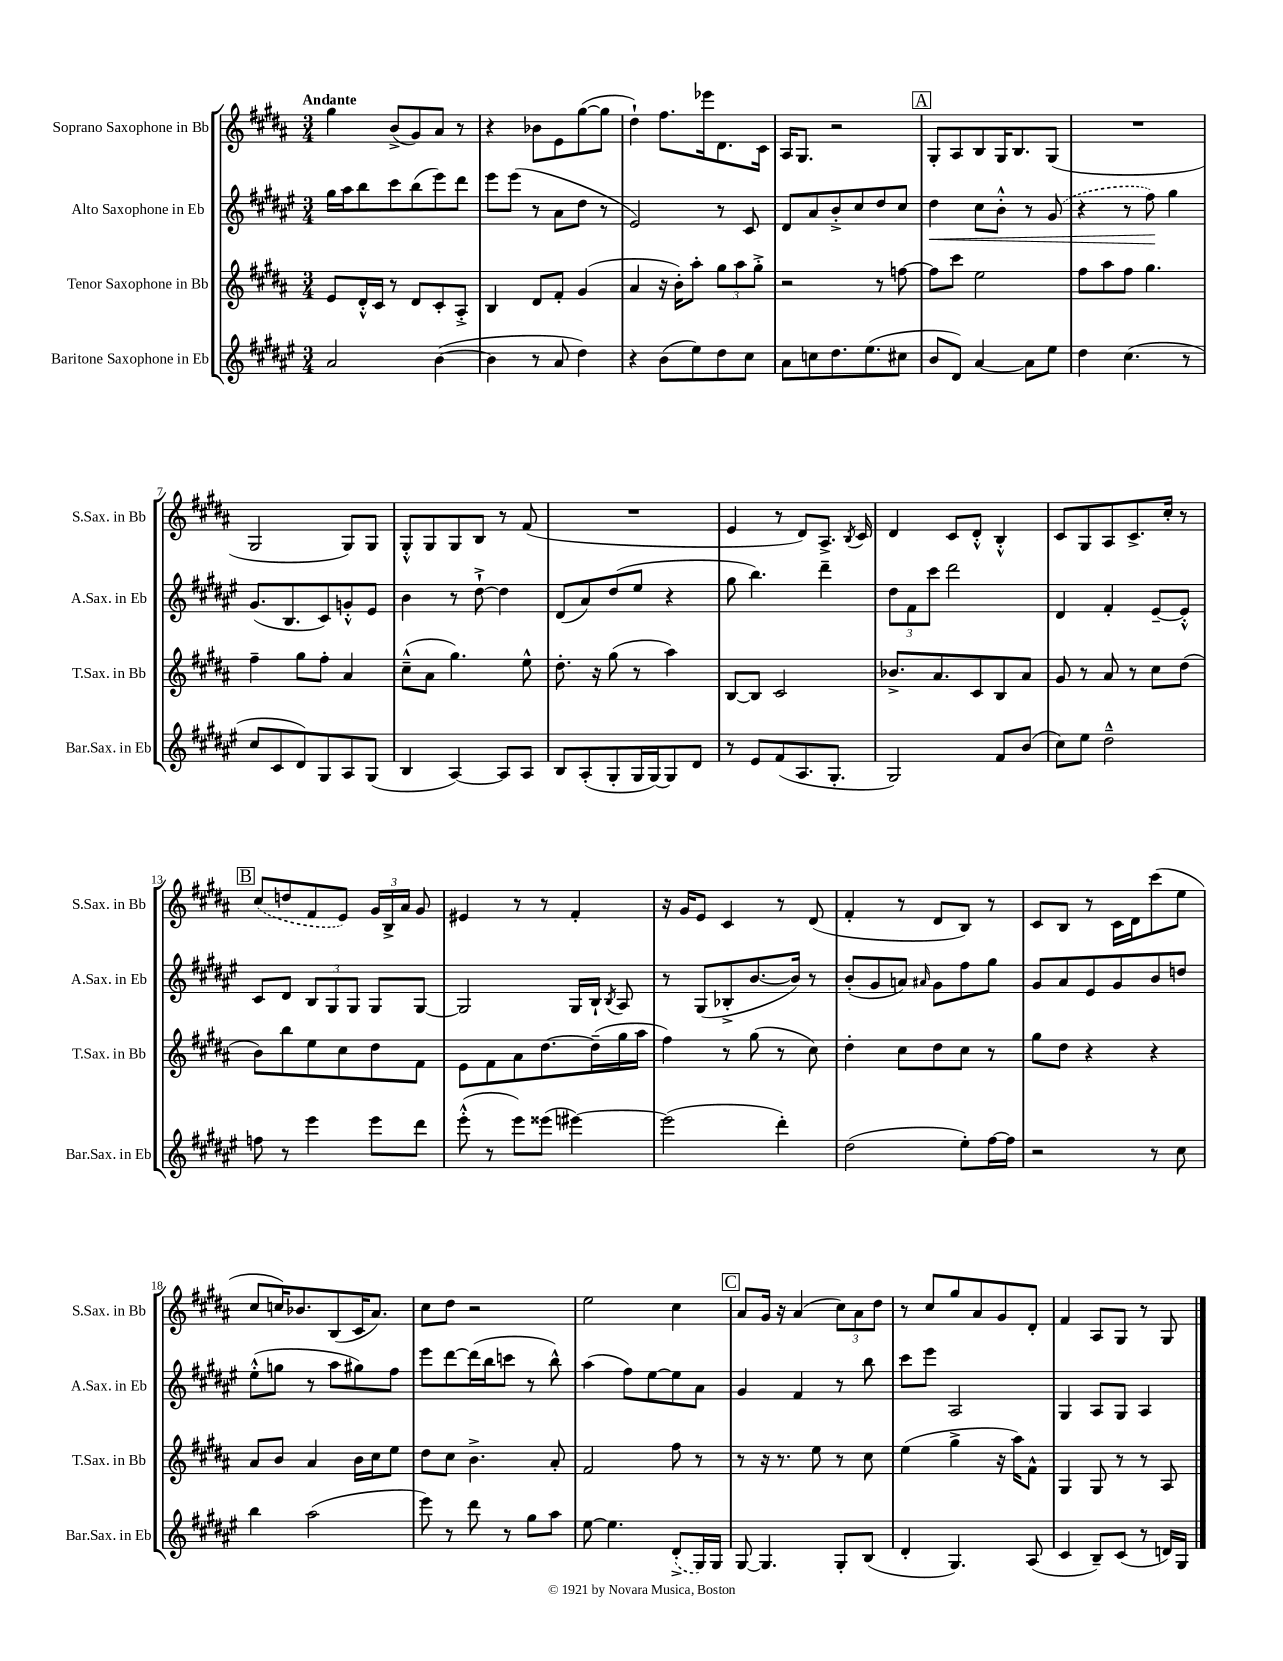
<<
\new StaffGroup <<
\new Staff = "s0" \with { instrumentName = "Soprano Saxophone in Bb" shortInstrumentName = "S.Sax. in Bb" } {
    \clef treble \key b \major \numericTimeSignature \time 3/4 \tempo "Andante"
    \autoBeamOff gis''4 b'8[->( gis'8) ais'8] r8 |
    r4 bes'8[ e'8 gis''8~( gis''8] |
    dis''4-!) fis''8.[ ees'''16 dis'8. cis'16] |
    ais16[ gis8.] r2 |
    \mark \markup { \box "A" } gis8[-. ais8 b8 gis16 b8. gis8]( |
    R2. |
    gis2 gis8[) gis8] |
    gis8[-.-^ gis8 gis8 b8] r8 fis'8( |
    R2. |
    e'4 r8 dis'8[) ais8.]-> \acciaccatura { b8 } cis'16 |
    dis'4 cis'8[ dis'8]-.-^ b4-.-^ |
    cis'8[ gis8 ais8 cis'8.-> cis''16]-. r8 |
    \mark \markup { \box "B" } \once \slurDashed cis''8[( d''8 fis'8 e'8]) \tuplet 3/2 { gis'16[ b16-> ais'16] } gis'8 |
    eis'4 r8 r8 fis'4-. |
    r16 gis'16[ e'8] cis'4 r8 dis'8( |
    fis'4-. r8 dis'8[ b8]) r8 |
    cis'8[ b8] r8 cis'16[ dis'16 cis'''8( e''8] |
    cis''8[ c''16) bes'8. b8( cis'16 ais'8.]) |
    cis''8[ dis''8] r2 |
    e''2 cis''4 |
    \mark \markup { \box "C" } ais'8[ gis'16] r16 ais'4( \tuplet 3/2 { cis''8[) ais'8 dis''8] } |
    r8 cis''8[ gis''8 ais'8 gis'8 dis'8]-. |
    fis'4 ais8[ gis8] r8 gis8 \bar "|." |
}
\new Staff = "s1" \with { instrumentName = "Alto Saxophone in Eb" shortInstrumentName = "A.Sax. in Eb" } {
    \clef treble \key fis \major \numericTimeSignature \time 3/4
    \autoBeamOff gis''16[ ais''16 b''8 cis'''8 b''8( eis'''8) dis'''8] |
    eis'''8[ eis'''8]( r8 ais'8[ dis''8] r8 |
    eis'2) r8 cis'8 |
    dis'8[ ais'8 b'8-.-> cis''8 dis''8 cis''8] |
    \mark \markup { \box "A" } dis''4\< cis''8[ b'8]-.-^ r8 \once \slurDashed gis'8( |
    r4 r8 fis''8\!) gis''4 |
    gis'8.[( b8. cis'8) g'8-.-^ eis'8] |
    b'4 r8 dis''8~-!-> dis''4 |
    dis'8[( ais'8) dis''8( eis''8] r4 |
    gis''8 b''4.) dis'''4-- |
    \tuplet 3/2 { dis''8[ fis'8 cis'''8] } dis'''2 |
    dis'4 fis'4-. eis'8[~-- eis'8]-.-^ |
    \mark \markup { \box "B" } cis'8[ dis'8] \tuplet 3/2 { b8[ gis8 gis8] } gis8[ gis8]~ |
    gis2 gis16[ b16]-! \acciaccatura { b8 } ais8 |
    r8 gis8[( bes8-.-> b'8.~ b'16]) r8 |
    b'8[-.( gis'8 a'8]) \grace { ais'16 } gis'8[ fis''8 gis''8] |
    gis'8[ ais'8 eis'8 gis'8 b'8 d''8] |
    eis''8[-.-^( g''8] r8 ais''8[ gis''8) fis''8] |
    eis'''8[ dis'''8~ dis'''16( b''16 c'''8] r8 b''8-^) |
    ais''4( fis''8[) eis''8~ eis''8 ais'8] |
    \mark \markup { \box "C" } gis'4 fis'4 r8 b''8 |
    cis'''8[ eis'''8] ais2 |
    gis4 ais8[ gis8] ais4 \bar "|." |
}
\new Staff = "s2" \with { instrumentName = "Tenor Saxophone in Bb" shortInstrumentName = "T.Sax. in Bb" } {
    \clef treble \key b \major \numericTimeSignature \time 3/4
    \autoBeamOff e'8[ dis'16-.-^ cis'16] r8 dis'8[ cis'8-. ais8]-.-> |
    b4 dis'8[ fis'8]-. gis'4( |
    ais'4 r16 b'16[-.) ais''8]-. \tuplet 3/2 { gis''8[ ais''8 gis''8]-.-> } |
    r2 r8 f''8~ |
    \mark \markup { \box "A" } f''8[ cis'''8] e''2 |
    fis''8[ ais''8 fis''8] gis''4. |
    fis''4-- gis''8[ fis''8]-. ais'4 |
    cis''8[---^( ais'8] gis''4.) e''8-^ |
    dis''8.-. r16 gis''8( r8 ais''4) |
    b8[~ b8] cis'2 |
    bes'8.[-> ais'8. cis'8 b8 ais'8] |
    gis'8 r8 ais'8 r8 cis''8[ dis''8]( |
    \mark \markup { \box "B" } b'8[) b''8 e''8 cis''8 dis''8 fis'8] |
    e'8[ fis'8 ais'8 dis''8.~ dis''16--( gis''16 ais''16] |
    fis''4) r8 gis''8( r8 cis''8) |
    dis''4-. cis''8[ dis''8 cis''8] r8 |
    gis''8[ dis''8] r4 r4 |
    ais'8[ b'8] ais'4 b'16[ cis''16 e''8] |
    dis''8[ cis''8] b'4.-> ais'8-. |
    fis'2 fis''8 r8 |
    \mark \markup { \box "C" } r8 r16 r8. e''8 r8 cis''8 |
    e''4( gis''4-> r16 ais''16[) fis'8]-^ |
    gis4 gis8 r8 r8 ais8 \bar "|." |
}
\new Staff = "s3" \with { instrumentName = "Baritone Saxophone in Eb" shortInstrumentName = "Bar.Sax. in Eb" } {
    \clef treble \key fis \major \numericTimeSignature \time 3/4
    \autoBeamOff ais'2 b'4~( |
    b'4 r8 ais'8 dis''4) |
    r4 b'8[( eis''8) dis''8 cis''8] |
    ais'8[ c''8 dis''8. eis''8.( cis''8] |
    \mark \markup { \box "A" } b'8[ dis'8]) ais'4~ ais'8[ eis''8] |
    dis''4 cis''4.( r8 |
    cis''8[ cis'8 dis'8) gis8 ais8 gis8]( |
    b4 ais4~) ais8[ ais8] |
    b8[ ais8-.( gis8-. gis16 gis16~) gis8 dis'8] |
    r8 eis'8[ fis'8( ais8. gis8.]-. |
    gis2) fis'8[ b'8]( |
    cis''8[) eis''8] dis''2---^ |
    \mark \markup { \box "B" } f''8 r8 eis'''4 eis'''8[ dis'''8] |
    eis'''8-.-^( r8 eis'''8[) eisis'''8]( eis'''4~) |
    eis'''2( dis'''4-.) |
    dis''2( eis''8[-.) fis''16~ fis''16] |
    r2 r8 cis''8 |
    b''4 ais''2( |
    eis'''8) r8 dis'''8 r8 gis''8[ ais''8] |
    eis''8~ eis''4. \once \slurDashed dis'8[-.->( gis16) gis16] |
    \mark \markup { \box "C" } gis8~ gis4. gis8[-. b8]( |
    dis'4-. gis4.) ais8( |
    cis'4 b8[--) cis'8]( r8 d'16[) gis16] \bar "|." |
}
>>
>>
